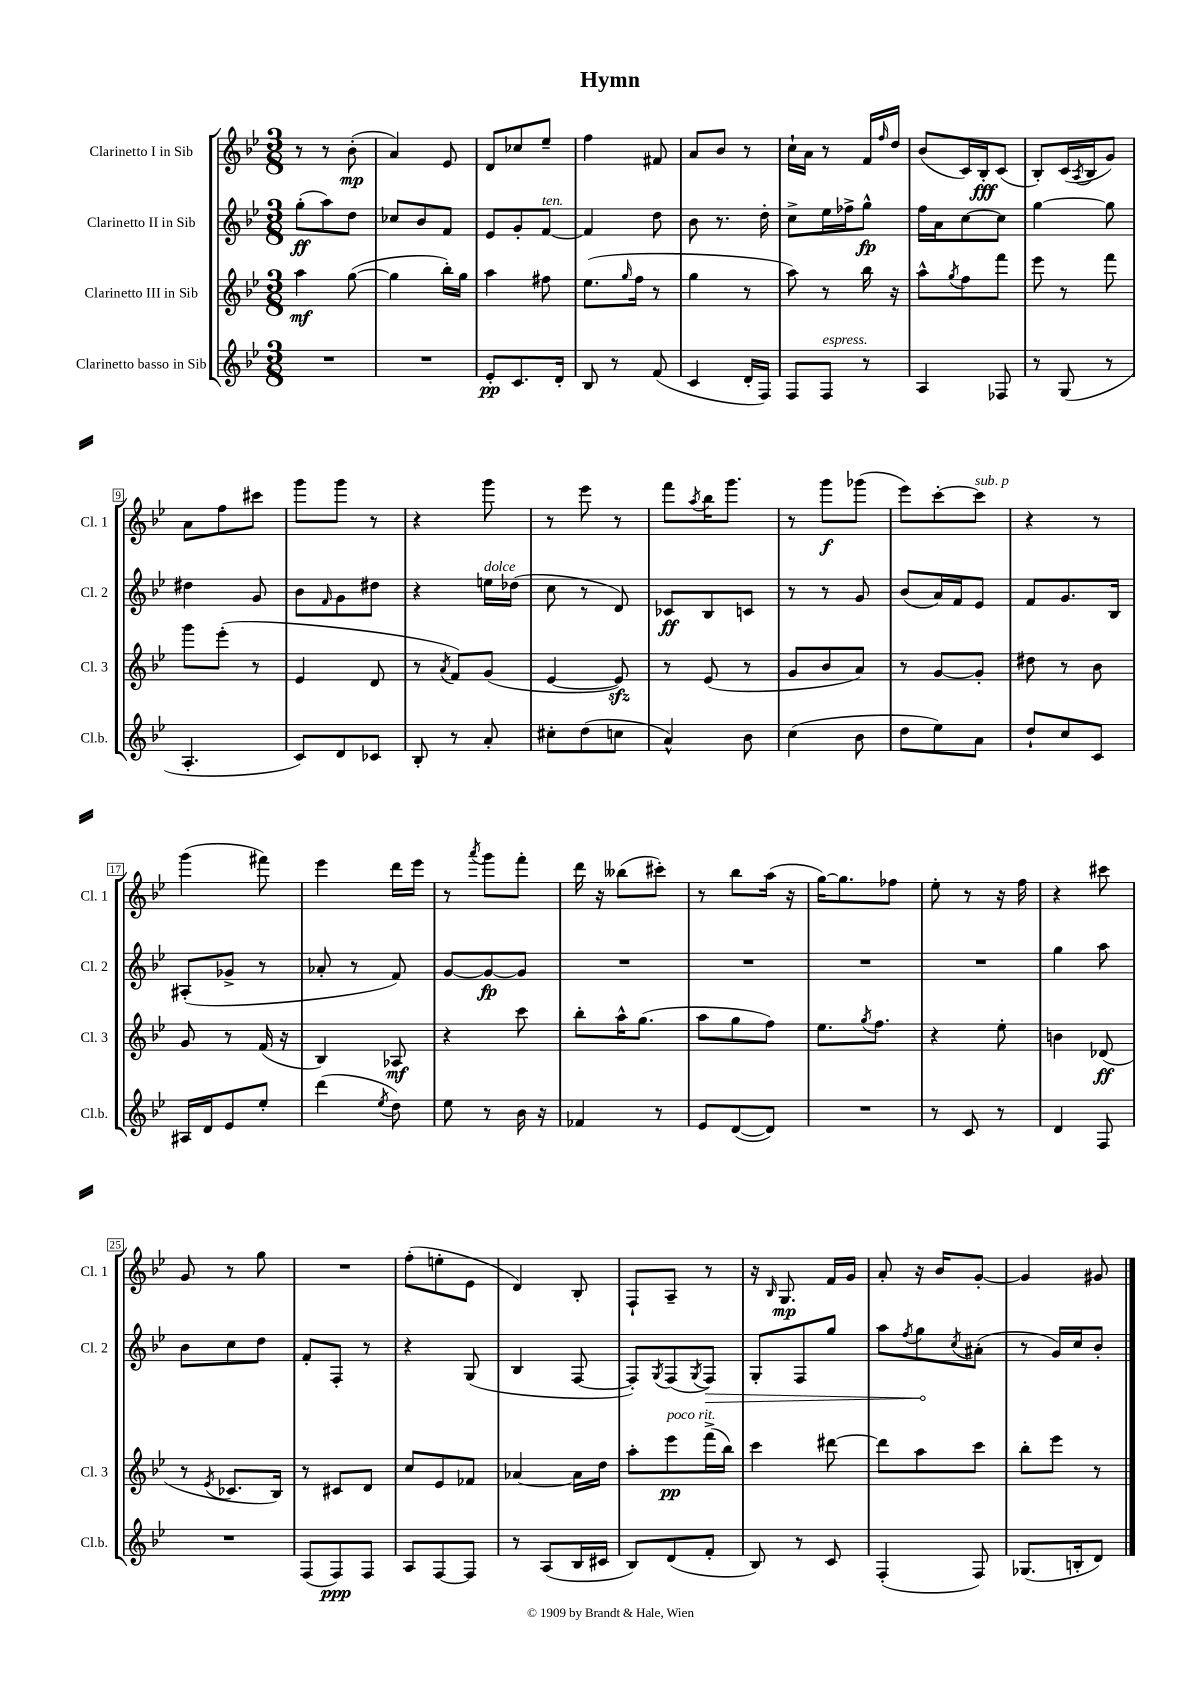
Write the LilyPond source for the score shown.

\header { title = "Hymn" }
<<
\new StaffGroup <<
\new Staff = "s0" \with { instrumentName = "Clarinetto I in Sib" shortInstrumentName = "Cl. 1" } {
    \clef treble \key bes \major \numericTimeSignature \time 3/8
    r8 r8 bes'8-.\mp( |
    a'4) ees'8 |
    d'8 ces''8 ees''8-- |
    f''4 fis'8 |
    a'8 bes'8 r8 |
    c''16-! a'16 r8 f'16 \grace { f''16 } d''16 |
    bes'8( c'16) bes16-.\fff c'8( |
    bes8-.) c'16( \acciaccatura { a8 } bes16 g'8) |
    a'8 f''8 cis'''8 |
    g'''8 g'''8 r8 |
    r4 g'''8 |
    r8 ees'''8 r8 |
    f'''8 \acciaccatura { a''8 } bes''16 g'''8. |
    r8 g'''8\f ges'''8( |
    ees'''8) c'''8~-. c'''8^\markup { \italic "sub. p" } |
    r4 r8 |
    g'''4( fis'''8) |
    ees'''4 d'''16 ees'''16 |
    r8 \acciaccatura { a'''8 } g'''8 f'''8-. |
    d'''16 r16 beses''8( cis'''8-.) |
    r8 bes''8 a''16( r16 |
    g''16~) g''8. fes''8 |
    ees''8-. r8 r16 f''16 |
    r4 cis'''8 |
    g'8 r8 g''8 |
    R4. |
    f''8-.( e''8-. ees'8 |
    d'4) bes8-. |
    f8-! a8-- r8 |
    r16 \grace { bes16 } g8.\mp f'16 g'16 |
    a'8-. r16 bes'16 g'8~-. |
    g'4 gis'8 \bar "|." |
}
\new Staff = "s1" \with { instrumentName = "Clarinetto II in Sib" shortInstrumentName = "Cl. 2" } {
    \clef treble \key bes \major \numericTimeSignature \time 3/8
    g''8-.\ff( a''8) d''8 |
    ces''8 bes'8 f'8 |
    ees'8 g'8-. f'8~^\markup { \italic "ten." } |
    f'4 d''8 |
    bes'8 r8. d''16-. |
    c''8-> ees''16 fes''16-> g''8-^\fp |
    f''16 a'16 c''8~ c''8 |
    g''4~ g''8 |
    dis''4 g'8 |
    bes'8 \grace { f'16 } g'8 dis''8 |
    r4 e''16^\markup { \italic "dolce" } des''16( |
    c''8 r8 d'8) |
    ces'8\ff bes8 c'8 |
    r8 r8 g'8 |
    bes'8( a'16) f'16 ees'8 |
    f'8 g'8. bes16 |
    ais8-.( ges'8-> r8 |
    aes'8-. r8 f'8) |
    g'8~ g'8~\fp g'8 |
    R4. |
    R4. |
    R4. |
    R4. |
    g''4 a''8 |
    bes'8 c''8 d''8 |
    f'8-. f8-. r8 |
    r4 g8( |
    bes4 f8~ |
    f8-.) \acciaccatura { g8 } f8( \acciaccatura { g8 } \once \override Hairpin.circled-tip = ##t f8\>) |
    g8-. f8 g''8 |
    a''8 \acciaccatura { f''8 } g''8\! \acciaccatura { c''8 } ais'8-.( |
    r8 g'16) c''16 bes'8-. \bar "|." |
}
\new Staff = "s2" \with { instrumentName = "Clarinetto III in Sib" shortInstrumentName = "Cl. 3" } {
    \clef treble \key bes \major \numericTimeSignature \time 3/8
    a''4\mf g''8~( |
    g''4 bes''16-.) g''16 |
    a''4 fis''8 |
    ees''8.( \grace { g''16 } f''16 r8 |
    g''4 r8 |
    a''8) r8 bes''16 r16 |
    a''8-^ \acciaccatura { g''8 } f''8 f'''8 |
    ees'''8 r8 f'''8 |
    g'''8 ees'''8-.( r8 |
    ees'4 d'8 |
    r8 \acciaccatura { a'8 } f'8) g'8( |
    ees'4~ ees'8\sfz) |
    r8 ees'8( r8 |
    g'8 bes'8 a'8) |
    r8 g'8~ g'8-. |
    dis''8 r8 bes'8 |
    g'8 r8 f'16( r16 |
    bes4) aes8\mf |
    r4 c'''8 |
    bes''8-. a''16-^ g''8.( |
    a''8 g''8 f''8) |
    ees''8. \acciaccatura { g''8 } f''8. |
    r4 ees''8-. |
    b'4 des'8\ff( |
    r8 \acciaccatura { ees'8 } ces'8. bes16) |
    r8 cis'8 d'8 |
    c''8 ees'8 fes'8 |
    aes'4~ aes'16 d''16 |
    a''8-. ees'''8\pp^\markup { \italic "poco rit." } f'''16->( bes''16) |
    c'''4 dis'''8~ |
    dis'''8 a''8 c'''8 |
    bes''8-. ees'''8 r8 \bar "|." |
}
\new Staff = "s3" \with { instrumentName = "Clarinetto basso in Sib" shortInstrumentName = "Cl.b." } {
    \clef treble \key bes \major \numericTimeSignature \time 3/8
    R4. |
    R4. |
    ees'8-.\pp c'8. d'16-. |
    bes8 r8 f'8( |
    c'4 d'16-. f16) |
    f8 f8^\markup { \italic "espress." } r8 |
    a4 fes8 |
    r8 g8( r8 |
    a4.-. |
    c'8) d'8 ces'8 |
    bes8-. r8 a'8-. |
    cis''8-. d''8( c''8 |
    a'4-^) bes'8 |
    c''4( bes'8 |
    d''8 ees''8) a'8 |
    d''8-! c''8 c'8 |
    ais16 d'16 ees'8 ees''8-. |
    d'''4( \acciaccatura { ees''8 } d''8) |
    ees''8 r8 bes'16 r16 |
    fes'4 r8 |
    ees'8 d'8~( d'8) |
    R4. |
    r8 c'8 r8 |
    d'4 f8 |
    R4. |
    f8( f8\ppp) f8 |
    a8 f8~ f8 |
    r8 a8( bes16 cis'16 |
    bes8) d'8( f'8-. |
    bes8) r8 c'8 |
    f4-.( f8) |
    ges8.( b16-. d'8) \bar "|." |
}
>>
>>
\layout { \context { \Score \override BarNumber.stencil = #(make-stencil-boxer 0.1 0.3 ly:text-interface::print) } }
